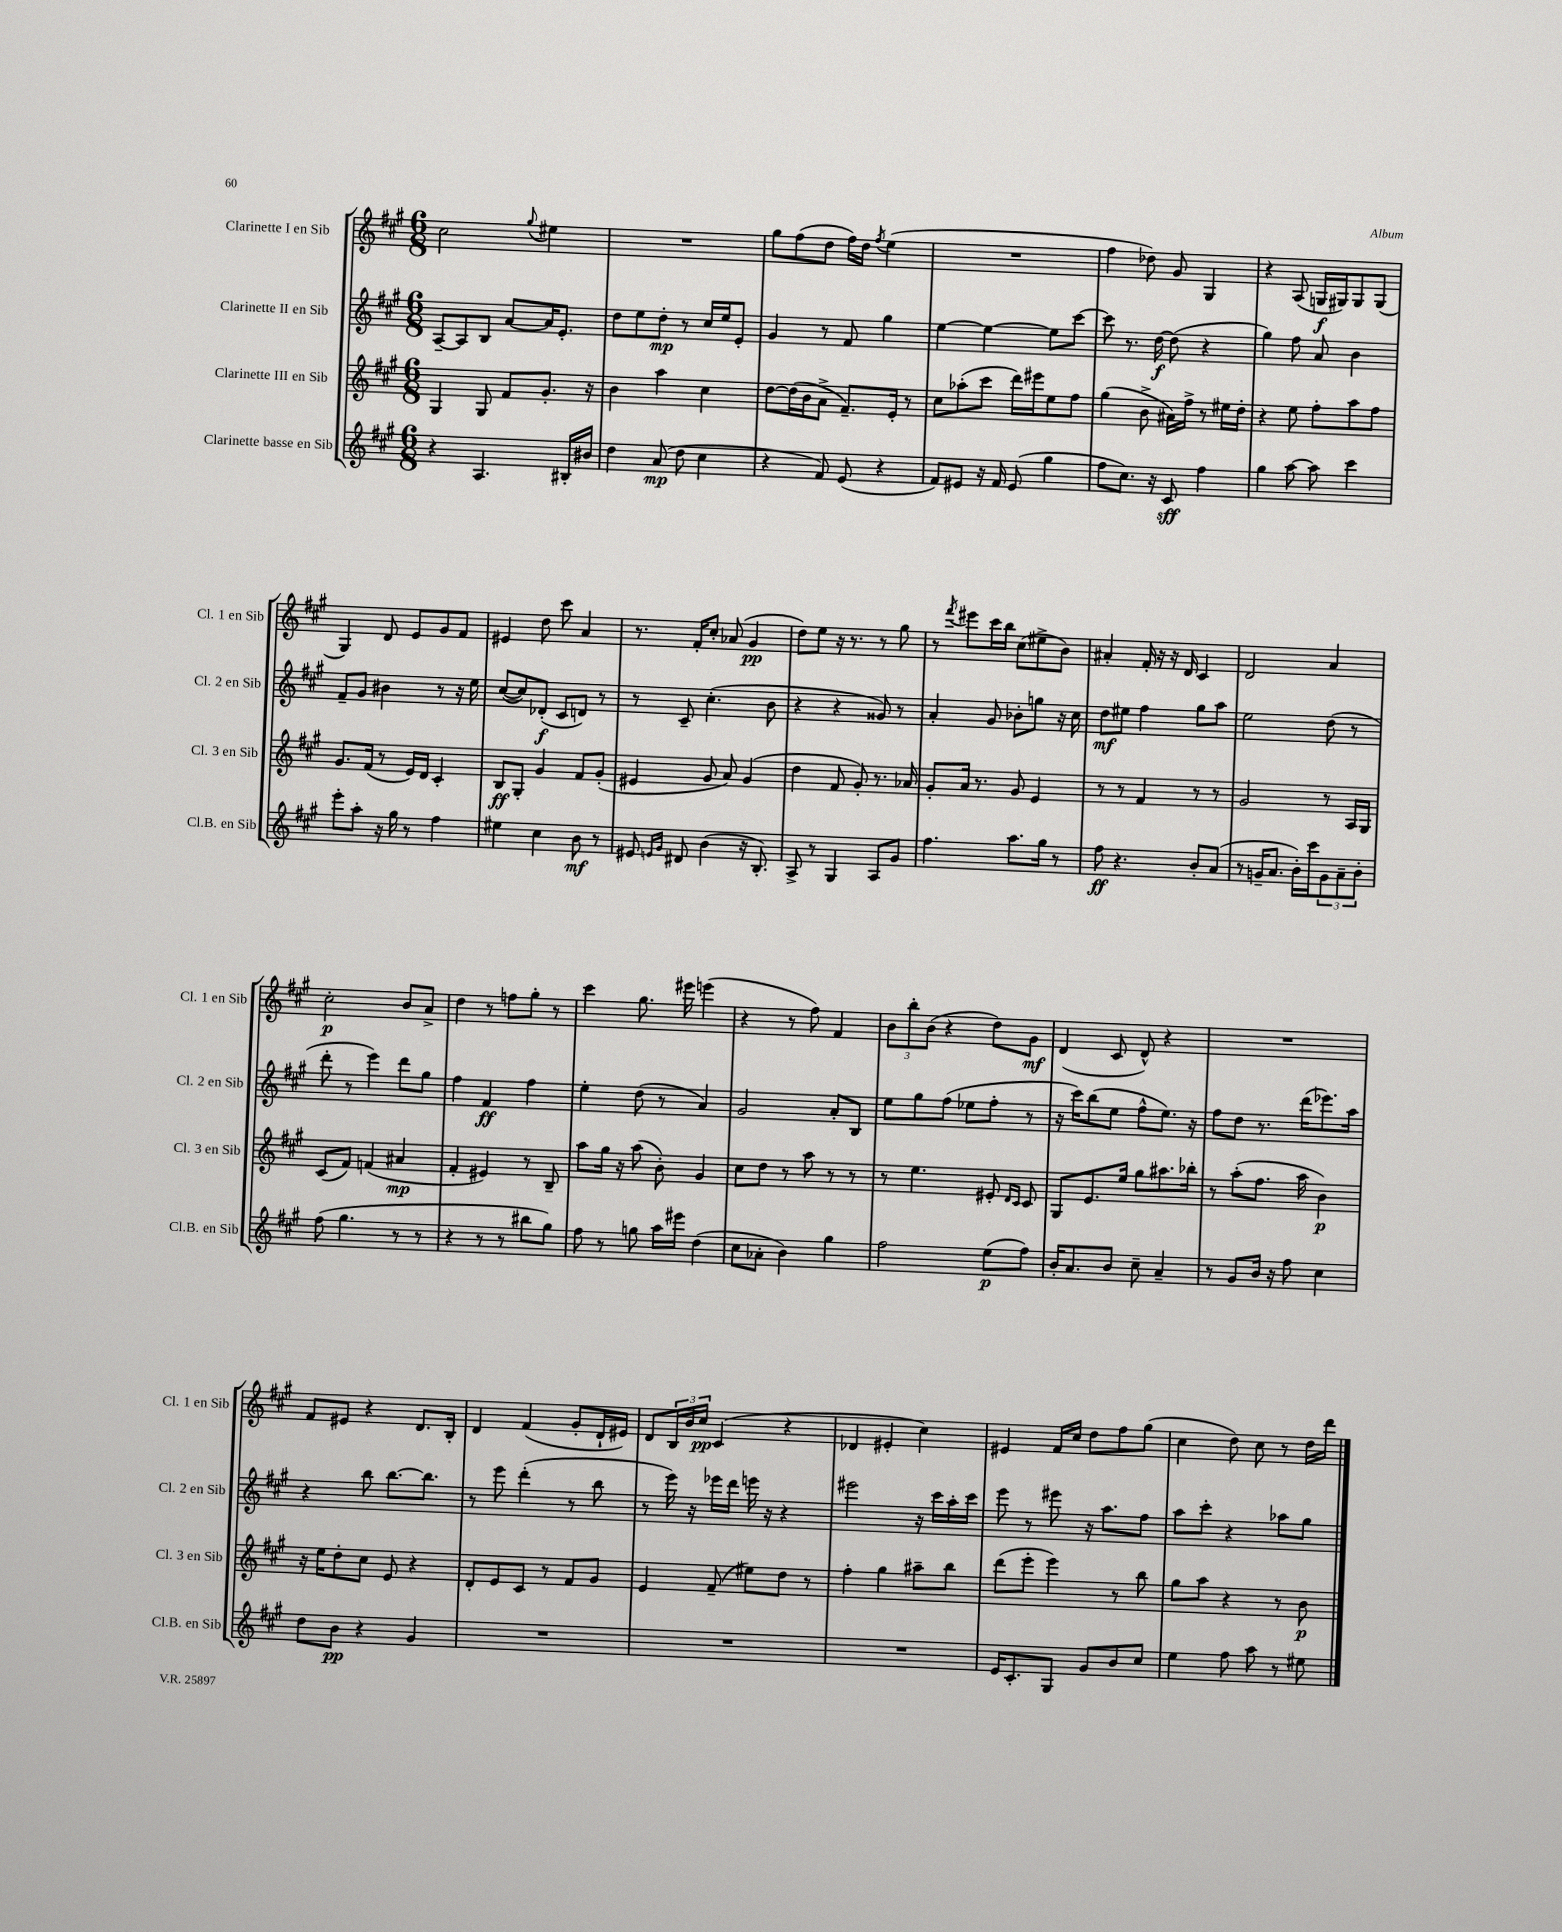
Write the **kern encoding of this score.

**kern	**dynam	**kern	**dynam	**kern	**dynam	**kern	**dynam
*part4	*part4	*part3	*part3	*part2	*part2	*part1	*part1
*staff4	*staff4	*staff3	*staff3	*staff2	*staff2	*staff1	*staff1
*I"Clarinette basse en Sib	*	*I"Clarinette III en Sib	*	*I"Clarinette II en Sib	*	*I"Clarinette I en Sib	*
*I'Cl.B. en Sib	*	*I'Cl. 3 en Sib	*	*I'Cl. 2 en Sib	*	*I'Cl. 1 en Sib	*
*clefG2	*	*clefG2	*	*clefG2	*	*clefG2	*
*k[f#c#g#]	*	*k[f#c#g#]	*	*k[f#c#g#]	*	*k[f#c#g#]	*
*M6/8	*	*M6/8	*	*M6/8	*	*M6/8	*
=87	=87	=87	=87	=87	=87	=87	=87
4r	.	4G#/	.	[8A~/L	.	2cc#\	.
.	.	.	.	8A/]	.	.	.
4.A/	.	8G#/	.	8B/J	.	.	.
.	.	8f#/L	.	[8a/L	.	.	.
.	.	.	.	.	.	8qqgg#/	.
.	.	8.g#'/J	.	16a/K]	.	4ee#X\	.
.	.	.	.	8.e'/J	.	.	.
16B#X'/LL	.	.	.	.	.	.	.
16b#X/JJ	.	16r	.	.	.	.	.
=88	=88	=88	=88	=88	=88	=88	=88
4dd\	.	4b\	.	8dd\L	.	2.r	.
.	.	.	.	8ee\	.	.	.
(8a/	mp	4aa\	.	8dd'\J	mp	.	.
8dd\	.	.	.	8r	.	.	.
4cc#\	.	4cc#\	.	16cc#/LL	.	.	.
.	.	.	.	16ee/J	.	.	.
.	.	.	.	8e'/J	.	.	.
=89	=89	=89	=89	=89	=89	=89	=89
4r	.	[8dd\L	.	4g#/	.	8gg#\L	.
.	.	(16dd\L]	.	.	.	(8ff#\	.
.	.	16b\J	.	.	.	.	.
8f#/)	.	8a^\J	.	8r	.	8dd\J	.
(8e/	.	8.f#~/L)	.	8f#/	.	16ff#\LL)	.
.	.	.	.	.	.	16dd\JJ	.
.	.	.	.	.	.	8qff#/	.
4r	.	.	.	4gg#\	.	(4ee\	.
.	.	16e'/Jk	.	.	.	.	.
.	.	8r	.	.	.	.	.
=90	=90	=90	=90	=90	=90	=90	=90
8f#/L)	.	8cc#\L	.	[4ee\	.	2.r	.
8e#X/J	.	(8aa-X'\	.	.	.	.	.
16r	.	8ccc#\J	.	4ee\_	.	.	.
16f#/	.	.	.	.	.	.	.
(8e#/	.	16ddd\LL)	.	.	.	.	.
.	.	16eee#X\J	.	.	.	.	.
4gg#\	.	8ee\	.	8ee\L]	.	.	.
.	.	8ff#\J	.	[8ccc#\J	.	.	.
=91	=91	=91	=91	=91	=91	=91	=91
8ff#\L	.	(4gg#\	.	8ccc#\]	.	4ff#\	.
8.cc#\J)	.	.	.	8.r	.	.	.
.	.	8b^\	.	.	.	8dd-X\)	.
16r	.	.	.	[16dd\	f	.	.
8c#/	sff	16a#X\LL)	.	(8dd\]	.	8g#/	.
.	.	16ff#^\JJ	.	.	.	.	.
4ff#\	.	8r	.	4r	.	4G#/	.
.	.	16ee#X\LL	.	.	.	.	.
.	.	16dd'\JJ	.	.	.	.	.
=92	=92	=92	=92	=92	=92	=92	=92
4gg#\	.	4r	.	4gg#\)	.	4r	.
[8aa\	.	8ee\	.	8ff#\	.	(8A/	.
8aa\]	.	8ff#'\L	.	8a/	.	16Gn/LL	f
.	.	.	.	.	.	16G#X/J)	.
4ccc#\	.	8aa\	.	4b\	.	8G#/	.
.	.	8ff#\J	.	.	.	(8G#/J	.
!!LO:LB:g=z
=93	=93	=93	=93	=93	=93	=93	=93
8eee'\L	.	8.g#/L	.	8f#~/L	.	4G#/)	.
8aa'\J	.	.	.	8g#/J	.	.	.
.	.	(16f#/Jk	.	.	.	.	.
16r	.	8r	.	4b#X\	.	8d/	.
16gg#\	.	.	.	.	.	.	.
8r	.	16e/LL)	.	.	.	8e/L	.
.	.	16d/JJ	.	.	.	.	.
4ff#\	.	4c#'/	.	8r	.	8g#/	.
.	.	.	.	16r	.	8f#/J	.
.	.	.	.	16ee\	.	.	.
=94	=94	=94	=94	=94	=94	=94	=94
4ee#X\	.	8B/L	ff	([8cc#/L	.	4e#X/	.
.	.	8G#'/J	.	8cc#/])	.	.	.
4cc#\	.	4g#/	.	(8d-X'/J	f	8dd\	.
.	.	.	.	8c#/L	.	8ccc#\	.
8b\	mf	8f#/L	.	8dn/J)	.	4a/	.
8r	.	(8g#'/J	.	8r	.	.	.
=95	=95	=95	=95	=95	=95	=95	=95
8e#X/	.	4e#X/	.	8r	.	8.r	.
16qqen/LL	.	.	.	.	.	.	.
16qqg#/JJ	.	.	.	.	.	.	.
8d#X/	.	.	.	8c#~/	.	.	.
.	.	.	.	.	.	16f#'/KL	.
(4b\	.	8g#/	.	(4.cc#'\	.	8cc#'/J	.
.	.	8a/)	.	.	.	(8a-X/	.
16r	.	(4g#/	.	.	.	4g#/	pp
8.B'/)	.	.	.	.	.	.	.
.	.	.	.	8b\	.	.	.
=96	=96	=96	=96	=96	=96	=96	=96
8A^/	.	4dd\	.	4r	.	8dd\L)	.
8r	.	.	.	.	.	8ee\J	.
4G#/	.	8f#/	.	4r	.	16r	.
.	.	.	.	.	.	8.r	.
.	.	8g#'/)	.	.	.	.	.
8A/L	.	8.r	.	8g##X/)	.	8r	.
8g#/J	.	.	.	8r	.	8gg#\	.
.	.	16a-X/	.	.	.	.	.
=97	=97	=97	=97	=97	=97	=97	=97
4.ff#\	.	8g#'/L	.	4a'/	.	8r	.
.	.	.	.	.	.	8qfff#/	.
.	.	16a/Jk	.	.	.	8eee#X\L	.
.	.	8.r	.	.	.	.	.
.	.	.	.	8g#/	.	16ccc#\L	.
.	.	.	.	.	.	16bb\JJ	.
8.aa\L	.	8g#/	.	8b-X'\L	.	(8cc#\L	.
.	.	4e/	.	8ggn\J	.	8ee#X^\	.
16gg#\Jk	.	.	.	.	.	.	.
8r	.	.	.	16r	.	8b\J)	.
.	.	.	.	16cc#\	.	.	.
=98	=98	=98	=98	=98	=98	=98	=98
8ff#\	ff	8r	.	8dd\L	mf	4a#X'/	.
4.r	.	8r	.	8ee#X\J	.	.	.
.	.	4f#/	.	4ff#\	.	16f#'/	.
.	.	.	.	.	.	16r	.
.	.	.	.	.	.	16r	.
.	.	.	.	.	.	16d/	.
8b'/L	.	8r	.	8gg#\L	.	4c#/	.
(8a/J	.	8r	.	8aa\J	.	.	.
=99	=99	=99	=99	=99	=99	=99	=99
8r	.	2g#/	.	2ee\	.	2d/	.
16gn~/KL	.	.	.	.	.	.	.
8.a/J	.	.	.	.	.	.	.
16b'\LL)	.	.	.	.	.	.	.
16ccc#\J	.	.	.	.	.	.	.
12g\	.	8r	.	(8dd\	.	4a/	.
12a~\	.	.	.	.	.	.	.
.	.	16A/LL	.	8r	.	.	.
12b'\J	.	.	.	.	.	.	.
.	.	16G#/JJ	.	.	.	.	.
!!LO:LB:g=z
=100	=100	=100	=100	=100	=100	=100	=100
(8ff#\	.	(8c#/L	.	8ddd'\	.	2cc#'\	p
4.gg#\	.	8f#/J)	.	8r	.	.	.
.	.	(4fn/	.	4eee\)	.	.	.
8r	.	4a#X/	mp	8ddd\L	.	8b/L	.
8r	.	.	.	8gg#\J	.	8a^/J	.
=101	=101	=101	=101	=101	=101	=101	=101
4r	.	4f#'/	.	4ff#\	.	4dd\	.
8r	.	4e#X/)	.	4f#/	ff	8r	.
8r	.	.	.	.	.	8ffn\L	.
8bb#X\L	.	8r	.	4ff#\	.	8gg#'\J	.
8gg#\J)	.	8B~/	.	.	.	8r	.
=102	=102	=102	=102	=102	=102	=102	=102
8ff#\	.	8aa\L	.	4ee'\	.	4ccc#\	.
8r	.	16gg#\Jk	.	.	.	.	.
.	.	16r	.	.	.	.	.
8ggn\	.	(8aa\	.	(8dd\	.	8.gg#\	.
16aa\LL	.	8b'\)	.	8r	.	.	.
16eee#X\JJ	.	.	.	.	.	16eee#X\	.
(4dd\	.	4g#/	.	4a/)	.	(4eeen\	.
=103	=103	=103	=103	=103	=103	=103	=103
8cc#\L	.	8cc#\L	.	2g#/	.	4r	.
8a-X'\J	.	8dd\J	.	.	.	.	.
4b\)	.	8r	.	.	.	8r	.
.	.	8aa\	.	.	.	8ff#\)	.
4gg#\	.	8r	.	8a'/L	.	4f#/	.
.	.	8r	.	8B/J	.	.	.
=104	=104	=104	=104	=104	=104	=104	=104
2ff#\	.	8r	.	8ee\L	.	12b\L	.
.	.	.	.	.	.	12bb'\	.
.	.	4.ee\	.	8gg#\	.	.	.
.	.	.	.	.	.	(12b\J	.
.	.	.	.	(8ff#\J	.	4r	.
.	.	.	.	8ee-X\L	.	.	.
(8ee\L	p	8e#X'/	.	8ff#'\J	.	8dd\L)	.
.	.	16qqd/LL	.	.	.	.	.
.	.	16qqc#/JJ	.	.	.	.	.
8ff#\J)	.	8c#/	.	8r	.	8g#\J	mf
=105	=105	=105	=105	=105	=105	=105	=105
16b'/KL	.	8G#/L	.	16r	.	(4d/	.
8.a/	.	.	.	16ccc#\KL)	.	.	.
.	.	8.e/	.	(8bb\	.	.	.
8b/J	.	.	.	8ee\J	.	8c#/	.
.	.	16ee/Jk	.	.	.	.	.
8cc#~\	.	8gg#\L	.	8ff#^^\L	.	8d^^/)	.
4a~/	.	8.aa#X\	.	8.ee\J)	.	4r	.
.	.	16bb-X'\Jk	.	16r	.	.	.
=106	=106	=106	=106	=106	=106	=106	=106
8r	.	8r	.	8ff#\L	.	2.r	.
8g#/L	.	(8aa'\L	.	8dd\J	.	.	.
16b/Jk	.	8.ff#\J	.	8.r	.	.	.
16r	.	.	.	.	.	.	.
8ff#\	.	.	.	.	.	.	.
.	.	16aa\	.	(16ddd\KL	.	.	.
4cc#\	.	4b\)	p	8.eee-X\)	.	.	.
.	.	.	.	16aa\Jk	.	.	.
!!LO:LB:g=z
=107	=107	=107	=107	=107	=107	=107	=107
8dd\L	.	16r	.	4r	.	8f#/L	.
.	.	16ee\KL	.	.	.	.	.
8b\J	pp	8dd'\	.	.	.	8e#X/J	.
4r	.	8cc#\J	.	8bb\	.	4r	.
.	.	8e/	.	[8.bb\L	.	.	.
4g#/	.	4r	.	.	.	8.d/L	.
.	.	.	.	8.bb\J]	.	.	.
.	.	.	.	.	.	16B'/Jk	.
=108	=108	=108	=108	=108	=108	=108	=108
2.r	.	8d'/L	.	8r	.	4d/	.
.	.	8e/	.	8eee\	.	.	.
.	.	8c#/J	.	(4ddd'\	.	(4f#/	.
.	.	8r	.	.	.	.	.
.	.	8f#/L	.	8r	.	8g#'/L	.
.	.	8g#/J	.	8bb\	.	16d`/L	.
.	.	.	.	.	.	16e#X/JJ)	.
=109	=109	=109	=109	=109	=109	=109	=109
2.r	.	4e/	.	8r	.	8d/L	.
.	.	.	.	16eee\)	.	24B/L	.
.	.	.	.	.	.	24b/	.
.	.	.	.	16r	.	.	.
.	.	.	.	.	.	24cc#/JJ	pp
.	.	(8f#~/	.	16eee-X\LL	.	(4c#/	.
.	.	.	.	16ddd\JJ	.	.	.
.	.	8ee#X\L)	.	16eeen\	.	.	.
.	.	.	.	16r	.	.	.
.	.	8dd\J	.	4r	.	4r	.
.	.	8r	.	.	.	.	.
=110	=110	=110	=110	=110	=110	=110	=110
2.r	.	4ff#'\	.	2eee#X\	.	4d-X/	.
.	.	4gg#\	.	.	.	4e#X'/	.
.	.	8aa#X~\L	.	16r	.	4cc#\)	.
.	.	.	.	16ccc#\LL	.	.	.
.	.	8bb\J	.	16aa'\	.	.	.
.	.	.	.	16ccc#\JJ	.	.	.
=111	=111	=111	=111	=111	=111	=111	=111
16e/KL	.	(8ddd\L	.	8eee\	.	4e#X/	.
8.c#'/	.	.	.	.	.	.	.
.	.	8eee'\J	.	8r	.	.	.
8G#/J	.	4eee\)	.	8eee#X\	.	16f#/LL	.
.	.	.	.	.	.	16cc#/JJ	.
8g#/L	.	.	.	16r	.	8dd\L	.
.	.	.	.	8.aa\L	.	.	.
8b/	.	8r	.	.	.	8ff#\	.
8cc#/J	.	8bb\	.	8ff#\J	.	(8gg#\J	.
=112	=112	=112	=112	=112	=112	=112	=112
4ee\	.	8gg#\L	.	8aa\L	.	4cc#\	.
.	.	8aa\J	.	8ccc#'\J	.	.	.
8ff#\	.	4r	.	4r	.	8dd\)	.
8aa\	.	.	.	.	.	8cc#\	.
8r	.	8r	.	8aa-X\L	.	8r	.
8ee#X\	.	8b\	p	8gg#\J	.	16dd\LL	.
.	.	.	.	.	.	16ddd\JJ	.
==	==	==	==	==	==	==	==
*-	*-	*-	*-	*-	*-	*-	*-
